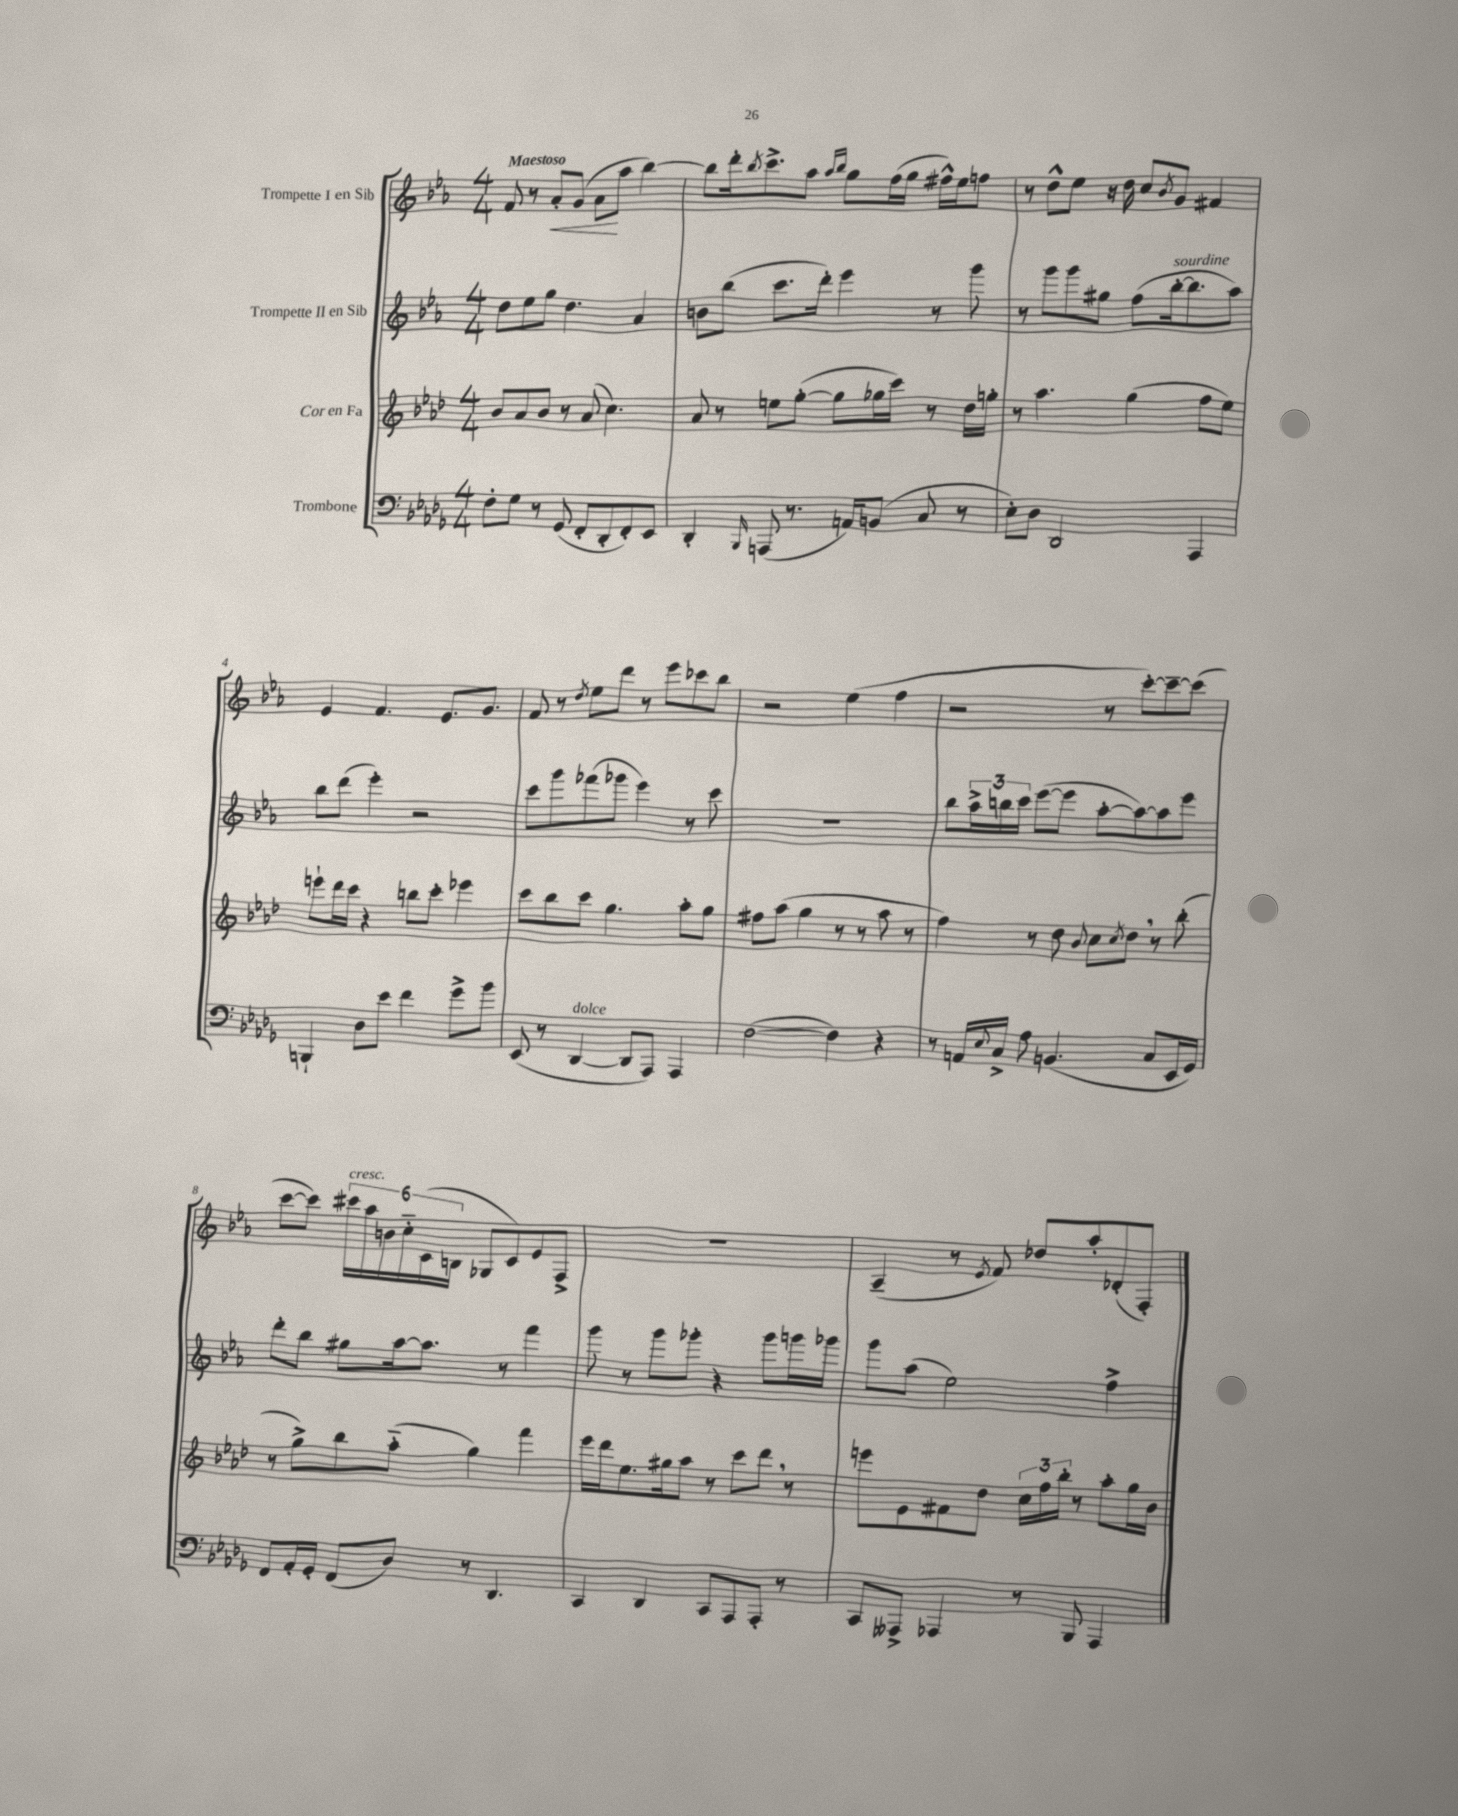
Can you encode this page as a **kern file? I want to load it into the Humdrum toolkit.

**kern	**kern	**kern	**kern	**dynam
*part4	*part3	*part2	*part1	*part1
*staff4	*staff3	*staff2	*staff1	*staff1
*I"Trombone	*I"Cor en Fa	*I"Trompette II en Sib	*I"Trompette I en Sib	*
*clefF4	*clefG2	*clefG2	*clefG2	*
*k[b-e-a-d-g-]	*k[b-e-a-d-]	*k[b-e-a-]	*k[b-e-a-]	*
*M4/4	*M4/4	*M4/4	*M4/4	*
=1	=1	=1	=1	=1
!	!	!	!LO:TX:a:B:t=Maestoso	!
8F'\L	8b-/L	8dd\L	8f/	.
8G-\J	8a-/	8ee-\	8r	.
!	!	!	!	!LO:HP:b
8r	8b-/J	8gg\J	8a-'/L	<
(8GG-/	8r	4.dd\	(8g/J	.
8FF'/L	(8a-/	.	8a-\L	.
8DD-'/	4.cc\)	.	8aa-\J	[
8FF'/)	.	4a-/	[4bb-\)	.
8EE-/J	.	.	.	.
=2	=2	=2	=2	=2
4DD-'/	8a-/	8bn\L	8bb-\L]	.
.	8r	(8bb-\J	16ddd'\k	.
.	.	.	8qbb-/	.
.	.	.	8.ccc^\	.
16qqBBB-/	.	.	.	.
(8AAAn/	8een\L	8.ccc\L	.	.
8.r	([8gg'\J	.	8aa-\J	.
.	.	16ddd'\Jk)	.	.
.	.	.	16qqaa-/LL	.
.	.	.	16qqbb-/JJ	.
.	8gg\L]	4eee-\	8gg\L	.
16AAn/KL)	.	.	.	.
(8BBn/J	16gg-X\L	.	(16ff\L	.
.	16ccc\JJ)	.	16gg\JJ	.
8C/	8r	8r	16ff#X^^\LL)	.
.	.	.	16ee-\J	.
8r	16dd-\LL	8ggg\	8ffn\J	.
.	16ggn'\JJ	.	.	.
=3	=3	=3	=3	=3
8E-'\L)	8r	8r	8r	.
8D-\J	4.aa-\	8ggg\L	8dd^^\L	.
2DD-/	.	8ggg\	8ee-\J	.
.	.	8gg#X\J	16r	.
.	.	.	16dd\	.
.	(4gg\	(8ff\L	8cc/L	.
.	.	.	8qb-/	.
!	!	!LO:TX:a:i:t=sourdine	!	!
.	.	[16bb-'\k	8g/J	.
.	.	8.bb-\]	.	.
4AAA-/	8ff\L	.	4f#X/	.
.	8ee-\J)	8aa-\J)	.	.
!!LO:LB:g=z
=4	=4	=4	=4	=4
4BBBn`/	8eeen`\L	8bb-\L	4e-/	.
.	16ddd-\L	(8ddd\J	.	.
.	16ccc\JJ	.	.	.
8D-\L	4r	4eee-'\)	4.f/	.
8e-\J	.	.	.	.
4f\	8bbn\L	2r	.	.
.	8ccc'\J	.	8.e-/L	.
8g-^\L	4eee-X\	.	.	.
.	.	.	8.g/J	.
8b-\J	.	.	.	.
=5	=5	=5	=5	=5
(8EE-/	8ccc\L	8ccc\L	8f/	.
8r	8bb-\	8ggg\	8r	.
.	.	.	8qdd/	.
!LO:TX:a:i:t=dolce	!	!	!	!
[4DD-/	8ccc\J	(8fff-X\	8ee-\L	.
.	4.gg\	8ggg-X\J	8ddd\J	.
8DD-/L]	.	4eee-\)	8r	.
8AAA-/J)	.	.	8eee-\L	.
4AAA-/	8aa-'\L	8r	8ccc-X\	.
.	8gg\J	8ccc\	8bb-\J	.
=6	=6	=6	=6	=6
([2F\	8ff#X\L	1r	2r	.
.	(8aa-\J	.	.	.
.	4gg\	.	.	.
4F\])	8r	.	(4ee-\	.
.	8r	.	.	.
4r	8aa-\	.	4ff\	.
.	8r	.	.	.
=7	=7	=7	=7	=7
8r	4ff\)	8bb-\L	2r	.
16AAn/LL	.	24aa-^\L	.	.
.	.	24bbn\	.	.
8qqE-/	.	.	.	.
16C^/JJ	.	.	.	.
.	.	24ccc\JJ	.	.
8A-\	8r	([8eee-\L	.	.
(4.BBn/	8dd-\	8eee-\J]	.	.
.	8qqb-/	.	.	.
.	8cc\L	[8aa-'\L	8r	.
.	8qcc/	.	.	.
.	8dd-,\J	8aa-\_)	[8ccc'\L)	.
8C/L	8r	8aa-\]	8ccc~\_	.
16EE-/L	(8bb-'\	8eee-\J	(8ccc\J]	.
16GG-/JJ)	.	.	.	.
!!LO:LB:g=z
=8	=8	=8	=8	=8
8FF/L	8r	8ddd'\L	[8ccc\L	.
16AA-'/L	8gg^\L)	8bb-\J	8ccc\J])	.
16GG-'/JJ	.	.	.	.
!	!	!	!LO:TX:a:i:t=cresc.	!
(8FF/L	8bb-\	8gg#X\L	24ccc#X\LL	.
.	.	.	24aa-\	.
.	.	.	24bn\	.
8D-/J)	(8aa-\J	[16aa-\k	24cc\	.
.	.	.	(24c\	.
.	.	8.aa-\J]	.	.
.	.	.	24Bn\JJ	.
8r	4gg\)	.	8G-X/L	.
4.DD-/	.	8r	8c/)	.
.	4fff\	4fff\	8e-/	.
.	.	.	8F^/J	.
=9	=9	=9	=9	=9
4CC/	16eee-\LL	8ggg\	1r	.
.	16ddd-\J	.	.	.
.	8.ee-\	8r	.	.
4DD-/	.	8ggg\L	.	.
.	16gg#X\k	.	.	.
.	8aa-\J	8ggg-X'\J	.	.
8CC/L	8r	4r	.	.
8AAA-/	8ccc\L	.	.	.
8AAA-'/J	8ddd-,\J	8ggg-\L	.	.
8r	8r	16gggn\L	.	.
.	.	16ggg-X\JJ	.	.
=10	=10	=10	=10	=10
8CC/L	8eeen\L	8ggg\L	(4A-~/	.
8AAA--X^/J	8e-\	(8aa-\J	.	.
4AAA-X/	8f#X\	2ee-\)	8r	.
.	.	.	8qe-/	.
.	8dd-\J	.	8f/)	.
8r	24cc\LL	.	8dd-X/L	.
.	24ff\	.	.	.
.	24bb-'\JJ	.	.	.
8BBB-/	8r	.	8aa-'/	.
4AAA-/	8aa-'\L	4ff^\	(8d-X'/	.
.	16gg\L	.	8F'/J)	.
.	16b-\JJ	.	.	.
==	==	==	==	==
*-	*-	*-	*-	*-
